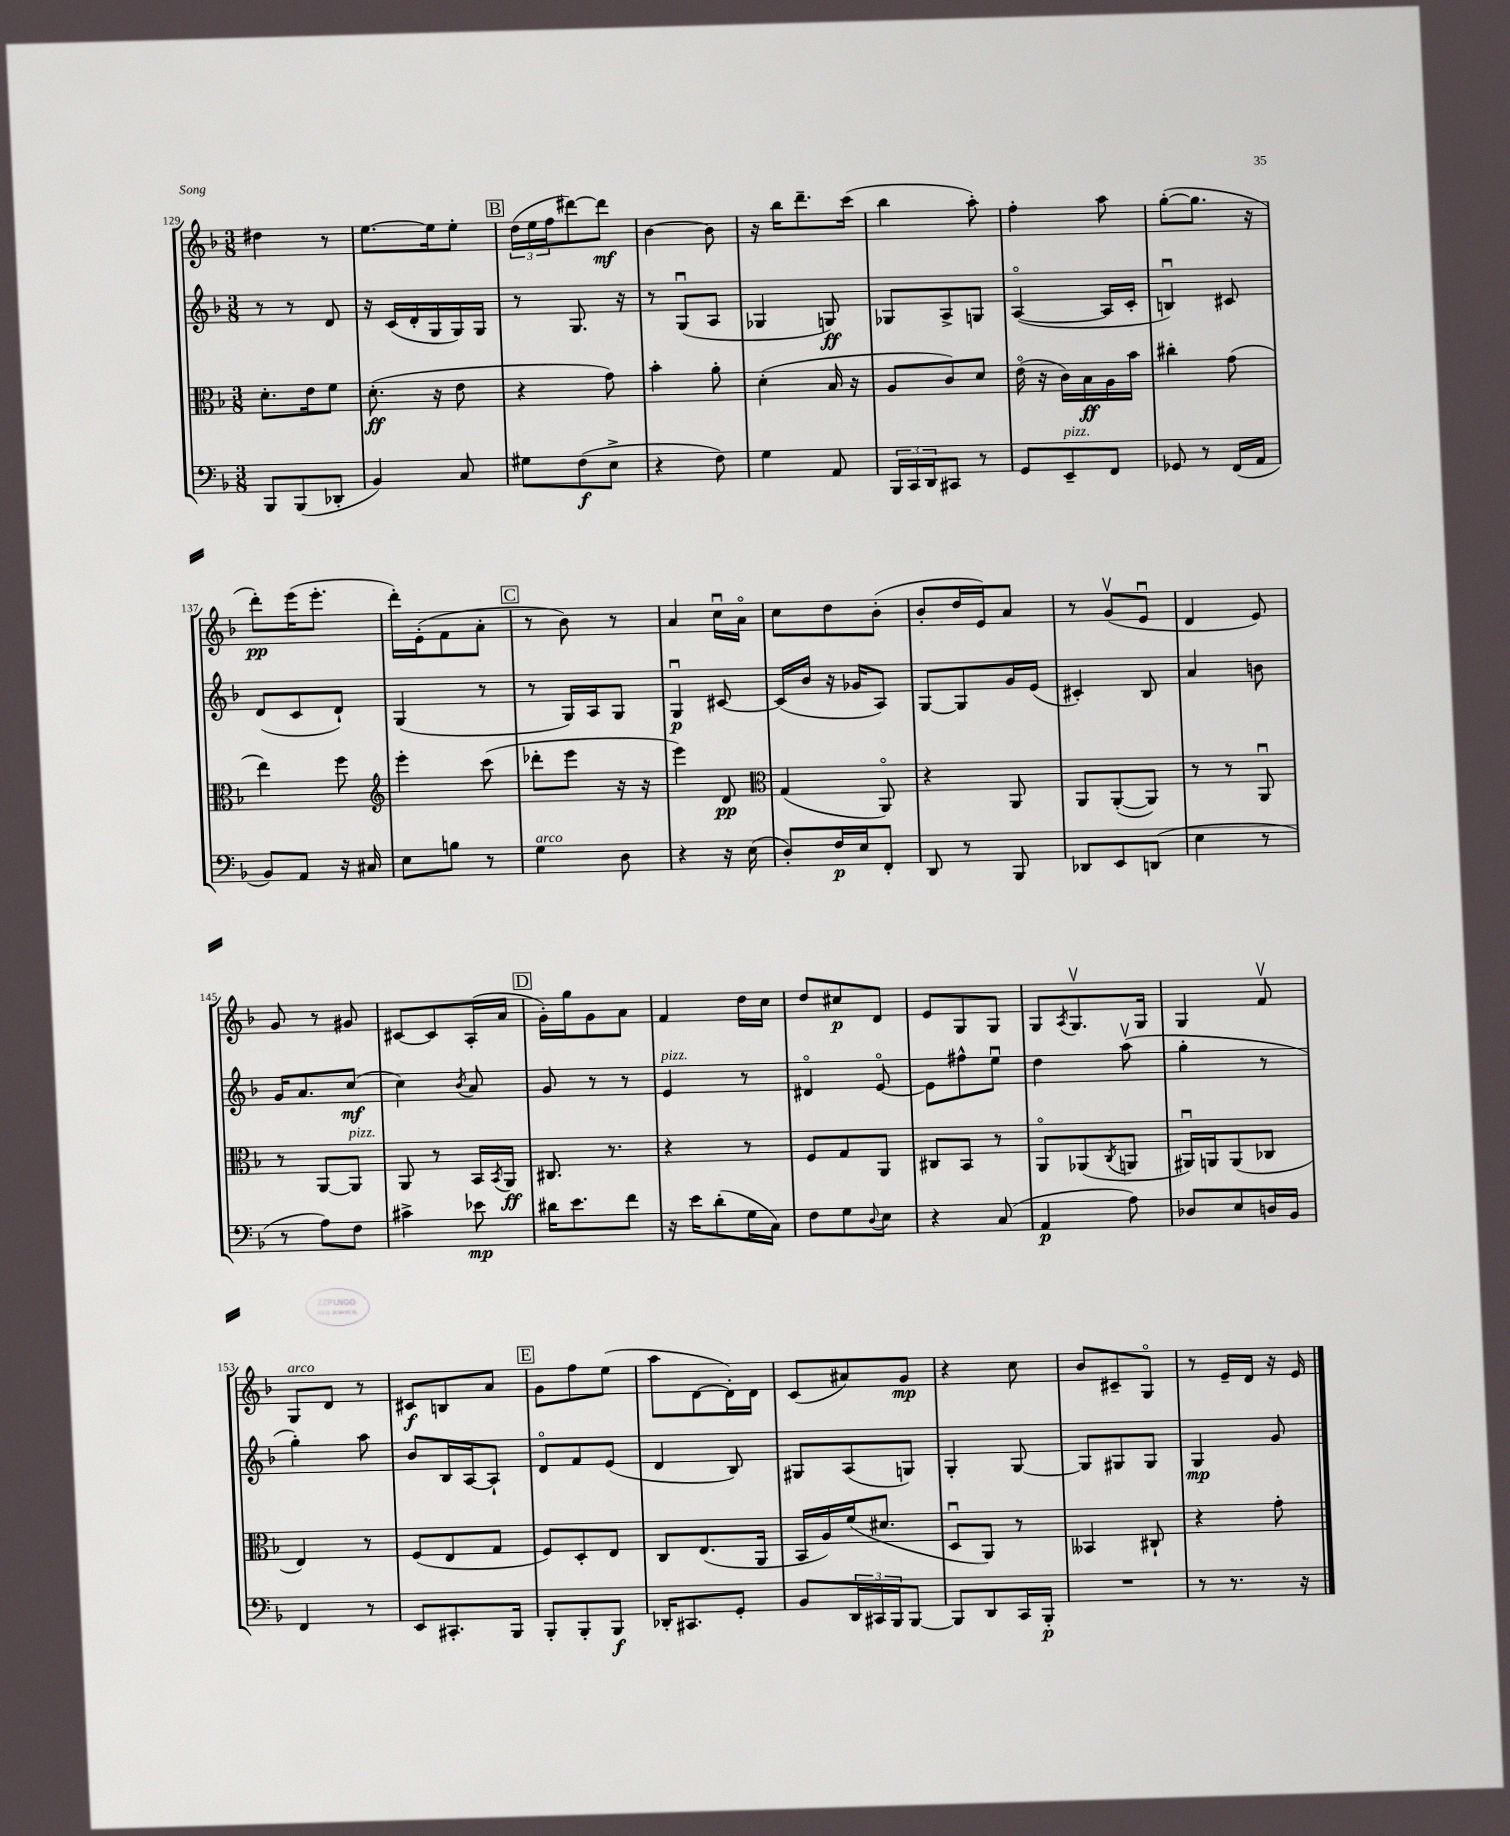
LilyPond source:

<<
\new StaffGroup <<
\new Staff = "s0" {
    \clef treble \key f \major \numericTimeSignature \time 3/8
    dis''4 r8 |
    e''8.~ e''16 e''8-. |
    \mark \markup { \box "B" } \tuplet 3/2 { d''16( e''16 f''16 } dis'''8~) dis'''8\mf |
    bes'4~ bes'8 |
    r16 bes''16 d'''8.-- c'''16( |
    bes''4 a''8-.) |
    f''4-. a''8 |
    g''8~-.( g''8. r16 |
    d'''8-.\pp) e'''16( e'''8.-. |
    d'''16-.) e'16-.( f'8 a'8-. |
    \mark \markup { \box "C" } r8 bes'8) r8 |
    a'4 c''16\downbow a'16\flageolet |
    c''8 d''8 bes'8-.( |
    bes'8-. d''16 e'16) a'8 |
    r8 g'8\upbow( e'8\downbow |
    d'4 e'8) |
    g'8 r8 gis'8 |
    cis'8~ cis'8 a16-.( a'16 |
    \mark \markup { \box "D" } g'16-.) g''16 g'8 a'8 |
    f'4 d''16 c''16 |
    d''8 cis''8\p d'8 |
    e'8 g8 g8 |
    g8 \acciaccatura { a8 } g8.\upbow g16 |
    g4 f'8\upbow |
    g8^\markup { \italic "arco" } d'8 r8 |
    cis'8\f b8 a'8 |
    \mark \markup { \box "E" } g'8 f''8 e''8( |
    a''8 d'8~ d'16-.) d'16 |
    c'8( ais'8) g'8\mp |
    r4 c''8 |
    bes'8 cis'8-- g8\flageolet |
    r8 e'16-- d'16 r16 e'16 \bar "|." |
}
\new Staff = "s1" {
    \clef treble \key f \major \numericTimeSignature \time 3/8
    r8 r8 d'8 |
    r16 c'16( d'16-. g16 g16) g16 |
    \mark \markup { \box "B" } r8 g8. r16 |
    r8 g8\downbow( a8 |
    ges4 g8\ff) |
    ges8 a8-> g8 |
    a4~\flageolet( a16 c'16-. |
    b4\downbow) cis'8 |
    d'8( c'8 d'8-!) |
    g4( r8 |
    \mark \markup { \box "C" } r8 g16) a16 g8 |
    g4\downbow\p cis'8~ |
    cis'16( bes'16 r16 ges'16 a8) |
    g8~ g8 g'16 e'16( |
    cis'4-.) bes8 |
    a'4 b'8 |
    g'16 a'8. c''8\mf( |
    c''4) \acciaccatura { bes'8 } a'8 |
    \mark \markup { \box "D" } g'8 r8 r8 |
    e'4^\markup { \italic "pizz." } r8 |
    dis'4\flageolet e'8~\flageolet |
    e'8 fis''8-^ e''8\downbow |
    d''4 a''8\upbow( |
    g''4-. r8 |
    g''4-.) a''8 |
    bes'8 bes16 a16~ a8-! |
    \mark \markup { \box "E" } d'8\flageolet f'8 e'8( |
    d'4 bes8) |
    gis8 a8( g8) |
    g4-. g8~ |
    g8 gis8 gis8 |
    g4\mp g'8 \bar "|." |
}
\new Staff = "s2" {
    \clef alto \key f \major \numericTimeSignature \time 3/8
    d'8.-. e'16 f'8 |
    d'8.-.\ff( r16 e'8 |
    \mark \markup { \box "B" } r4 g'8) |
    bes'4-. a'8-. |
    d'4-.( bes16 r16 |
    a8 c'8) d'8 |
    e'16\flageolet( r16 c'16) bes16\ff a16 bes'16 |
    cis''4-. g'8( |
    e''4) f''8 |
    \clef treble e'''4-. c'''8( |
    \mark \markup { \box "C" } des'''8-. e'''8 r16 r16 |
    e'''4) d'8\pp |
    \clef alto g4( a,8\flageolet) |
    r4 a,8 |
    a,8 a,8~-.( a,8) |
    r8 r8 a,8\downbow |
    r8 a,8~ a,8^\markup { \italic "pizz." } |
    a,8 r8 bes,16 \acciaccatura { bes,8 } a,16\ff |
    \mark \markup { \box "D" } cis8. r8. |
    r4 r8 |
    f8 g8 a,8 |
    cis8 bes,8 r8 |
    a,8\flageolet aes,8( \acciaccatura { c8 } a,8 |
    ais,16\downbow) a,16 a,8( ces8 |
    e4) r8 |
    f8( e8 g8 |
    \mark \markup { \box "E" } f8) d8-. e8 |
    c8 e8.( a,16 |
    bes,16 a16) f'16( dis'8. |
    d8\downbow a,8) r8 |
    beses,4 cis8-! |
    r4 g'8-. \bar "|." |
}
\new Staff = "s3" {
    \clef bass \key f \major \numericTimeSignature \time 3/8
    bes,,8 bes,,8( des,8-. |
    bes,4) c8 |
    \mark \markup { \box "B" } gis8 f8\f( e8-> |
    r4 f8) |
    g4 a,8 |
    \tuplet 3/2 { bes,,16 c,16 d,16 } cis,8 r8 |
    g,8 e,8--^\markup { \italic "pizz." } f,8 |
    ges,8 r8 f,16( a,16 |
    bes,8) a,8 r16 cis16 |
    e8 b8 r8 |
    \mark \markup { \box "C" } g4^\markup { \italic "arco" } d8 |
    r4 r16 e16( |
    d8-.) f16\p e16 f,8-. |
    d,8 r8 bes,,8 |
    des,8 e,8 d,8( |
    e4 r8 |
    r8 a8) f8 |
    cis'4-> ees'8\mp |
    \mark \markup { \box "D" } dis'16 e'8. f'8 |
    r16 e'16 d'8-.( g16 c16) |
    f8 g8 \appoggiatura { d8 } e8 |
    r4 c8( |
    a,4\p a8) |
    des8 e8 d16 bes,16 |
    f,4 r8 |
    e,8 cis,8.-. bes,,16 |
    \mark \markup { \box "E" } bes,,8-. bes,,8-. bes,,8\f |
    des,16-. cis,8. g,8-. |
    bes,8 \tuplet 3/2 { d,16 cis,16 bes,,16 } bes,,8~ |
    bes,,8 d,8 c,16 bes,,16-.\p |
    R4. |
    r8 r8. r16 \bar "|." |
}
>>
>>
\layout { \context { \Score currentBarNumber = #129 } }
